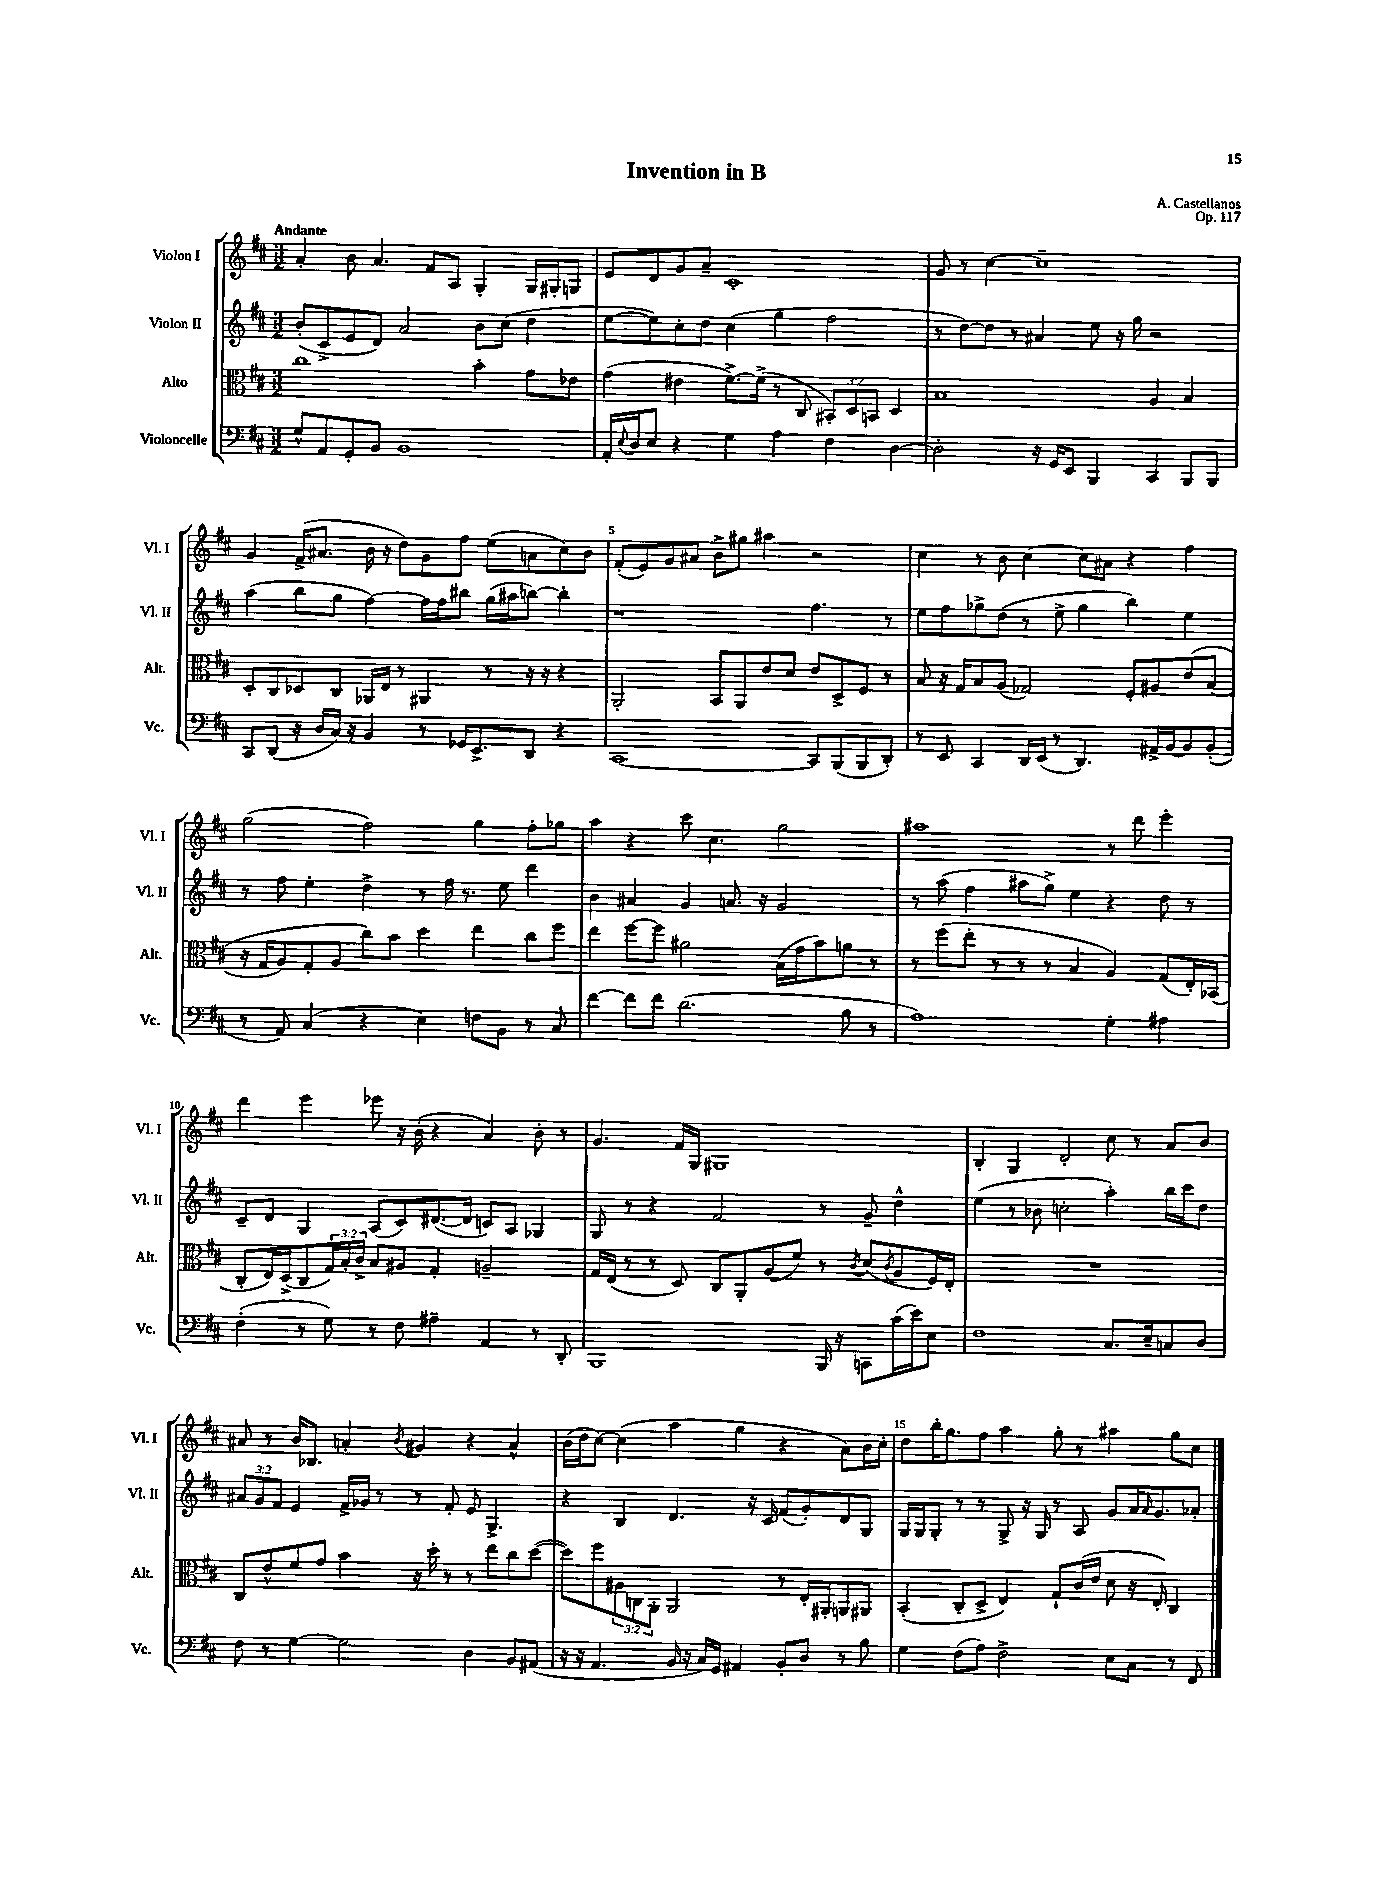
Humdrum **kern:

**kern	**kern	**kern	**kern
*staff4	*staff3	*staff2	*staff1
*clefF4	*clefC3	*clefG2	*clefG2
*k[f#c#]	*k[f#c#]	*k[f#c#]	*k[f#c#]
*M3/2	*M3/2	*M3/2	*M3/2
8G^^/L	1cc#	(8b'/L	4a'/
8AA/	.	8c#^/	.
8GG'/	.	8e/	8b\
8BB/J	.	8d/J)	4.a/
1BB	.	2a/	.
.	.	.	8f#/L
.	.	.	8A/J
.	4b'\	8b\L	4G'/
.	.	(8cc#\J	.
.	8g\L	4dd\	16G/LL
.	.	.	16G#'/J
.	8e-\J	.	8G/J
=	=	=	=
16AA'/LL	(4g\	[8ee\L	8e/L
8qqE/	.	.	.
16D/J	.	.	.
8E/J	.	8ee\])	8d/
4r	4e#\	8cc#'\	8g/
.	.	8dd\J	8a~/J
4G\	[8.f#^\L)	(4cc#\	1c#'
.	(16f#^\]Jk	.	.
4A\	8r	4gg\	.
.	8C#/	.	.
4F#\	12BB#'/L)	2ff#\	.
.	12D/	.	.
.	12BB/J	.	.
[4D\	4D/	.	.
=	=	=	=
2D'\]	1B	8r	8g/
.	.	[8dd\L)	8r
.	.	8dd\]J	[4cc#\
.	.	8r	.
16r	.	4a#/	1cc#~]
16GG/LK	.	.	.
8EE/J	.	.	.
4BBB/	.	8ee\	.
.	.	16r	.
.	.	16gg\	.
4CC#/	4A/	2r	.
8BBB/L	4B/	.	.
8BBB/J	.	.	.
=	=	=	=
8CC#/L	8D'/L	(4aa\	4g/
(8DD/J	8C#/	.	.
16r	8D-/	8bb\L	(16f#^/LK
16D/LL	.	.	8.a#/J
16C#/JJ)	8C#/J	8gg\J	.
16r	.	.	.
4BB/	16AA-/LL	[4ff#\)	16b\
.	16E/JJ	.	16r
.	8r	.	8dd\L)
8r	4AA#/	16ff#\]LL	8g\
.	.	16ff#\J	.
16GG-/LK	.	8bb#\J	8ff#\J
8.EE^/	.	.	.
.	8r	(16gg\LL	(8ee\L
.	.	16aa#\J	.
8DD/J	16r	[8bb\J)	8a\
.	16r	.	.
4r	4r	4bb'\]	8cc#\)
.	.	.	8b\J
=	=	=	=
[1CC#	2AA'/	1r	(8f#'/L
.	.	.	8e/)
.	.	.	8g/
.	.	.	8a#/J
.	8BB/L	.	8b^\L
.	8AA/	.	8gg#\J
.	8e/	.	4aa#\
.	8d/J	.	.
8CC#/]L	8e/L	4.ff#\	2r
(8BBB/	8D^/	.	.
8BBB/	8F#/J	.	.
8DD'/J)	8r	8r	.
=	=	=	=
8r	8B/	8ee\L	4cc#\
8EE/	16r	8ff#\	.
.	16G/LK	.	.
4CC#/	8B/	8gg-^\	8r
.	(8A/J	(8dd\J	8b\
16DD/LL	2G-/)	8r	[4cc#\
(16EE/JJ	.	.	.
8r	.	8ee^\	.
4.DD/)	.	4gg-\	8cc#\]L
.	.	.	8a#\J
.	8F#'/L	4bb\)	4r
16AA#^/LL	8A#/	.	.
[16BB/J	.	.	.
8BB/]	&(8e/	4ee\	4ff#\
(8BB'/J	(8B/J	.	.
=	=	=	=
8r	16r	8r	(2gg\
.	16G/LK	.	.
8AA/)	8A/)	8ff#\	.
(4C#/	8G'/	4ee'\	.
.	8A/J	.	.
4r	8cc#\L&)	4dd^\	2ff#\)
.	8b\J	.	.
4E\)	4dd\	8r	.
.	.	16ff#\	.
.	.	8.r	.
8F\L	4ee\	.	4gg\
8BB\J	.	8ee\	.
8r	8cc#\L	4ddd\	8ff#'\L
8C#/	8ff#\J	.	8gg-\J
=	=	=	=
[4f#\	4ee\	4b\	4aa\
8f#\]L	[8ff#\L	4a#/	4r
8f#\J	8ff#\]J	.	.
(2.d\	2a#\	4g/	8ccc#\
.	.	.	4.cc#\
.	.	8.a/	.
.	.	16r	.
.	(16B\LL	2g/	2gg\
.	16g\J	.	.
.	8b\)	.	.
8B\	8a\J	.	.
8r	8r	.	.
=	=	=	=
1A)	8r	8r	1aa#
.	(8ff#\L	(8aa\	.
.	8ee'\J	4ff#\	.
.	8r	.	.
.	8r	8aa#\L	.
.	8r	8gg^\J)	.
.	4B/	4ee\	.
4G'\	4A/)	4r	8r
.	.	.	8ddd\
4A#\	(8G/L	8dd\	4eee'\
.	16E'/L)	8r	.
.	(16BB-/JJ	.	.
=	=	=	=
(4F#'\	8C#'/L	8c#~/L	4ddd\
.	16E/L)	8d/J	.
.	(16D^/J	.	.
8r	8C#/	4G/	4eee\
8G\)	24G/L)	.	.
.	24B'/	.	.
.	24c#^/JJ	.	.
8r	8B/L	(8A/L	8eee-\
8F#\	8A#/J	8c#/)	16r
.	.	.	(16b'\
4A#~\	4G'/	([8.d#/	4r
.	.	16d#/]Jk	.
4AA/	2A~/	8c/L)	4a/)
.	.	8A/J	.
8r	.	4G-/	8b'\
8DD'/	.	.	8r
=	=	=	=
1BBB	16G/LL	8G/	4.g/
.	(16E/JJ	.	.
.	8r	8r	.
.	8r	4r	.
.	8D/)	.	16f#/LL
.	.	.	16G/JJ
.	8C#/L	2f#/	1G#
.	8AA'/	.	.
.	(8A/	.	.
.	8f#/J)	.	.
16BBB/	8r	8r	.
16r	.	.	.
.	8qc#/	.	.
8CC\L	(8d/L	8g~/	.
.	8qc#/	.	.
(16c#\L	8A/	4dd^^\	.
16e\J)	.	.	.
8E\J	16F#/L)	.	.
.	16E'/JJ	.	.
=	=	=	=
1F#	1.r	(4ee\	4B'/
.	.	8r	4G/
.	.	8b-\	.
.	.	2cc'\	2d'/
8.C#/L	.	4aa'\)	8cc#\
.	.	.	8r
16E~/k	.	.	.
8C/	.	16bb\LL	8a/L
.	.	16ccc#\J	.
8D/J	.	8dd\J	8b/J
=	=	=	=
8F#\	8C#/L	12a#/L	8a#/
.	.	12g/	.
8r	8e^^/	.	8r
.	.	12f#/J	.
[4G\	8f#/	4e/	16b/LK
.	.	.	8.B-/J
.	8g/J	.	.
2G\]	4b\	16f#^/LL	4a'/
.	.	16g-/JJ	.
.	.	8r	.
.	.	.	8qb/
.	16r	8r	4g#/
.	16dd'\	.	.
.	8r	8f#'/	.
4D\	8r	8e/	4r
.	8ee\L	4.G^/	.
8BB/L	8cc#\	.	4a^^/
(8AA#/J	([8dd\J	.	.
=	=	=	=
16r	8dd\]L)	4r	(16b\LL
16r	.	.	16dd\J
4.AA/	8ff#\	.	[8cc#\J)
.	12A#\	4B/	(4cc#\]
.	12C\	.	.
.	12AA'\J	.	.
16BB/	2AA/	4.d/	4aa\
16r	.	.	.
16C#/LL)	.	.	.
16GG/JJ	.	.	.
4AA#/	.	.	4gg\
.	.	16r	.
.	.	16c#/	.
8BB'/L	8r	(8f#/L	4r
8D/J	16E'/LL	8g'/)	.
.	16AA#'/J	.	.
8r	8AA/	8d/	8a\L)
8B\	8AA#/J	8G/J	16b\L
.	.	.	16cc#'\JJ
=	=	=	=
4G\	(4BB'/	16G/LL	8dd\L
.	.	16G/J	.
.	.	8G'/J	16bb'\K
.	.	.	8.gg\
(8F#\L	8C#'/L	8r	.
8A\J)	8D^/J	8r	8ff#\J
2F#^\	4E/)	8G^/	4aa\
.	.	16r	.
.	.	16G/	.
.	8G`/L	8r	8gg'\
.	(16c#/L	8A/	8r
.	16e/JJ	.	.
8E\L	8d\	8g/L	4aa#\
8C#\J	16r	16a/K	.
.	.	16qqa/	.
.	16E'/)	8.g/	.
8r	4C#/	.	8gg\L
8FF#/	.	8a-'/J	8cc#\J
==	==	==	==
*-	*-	*-	*-
